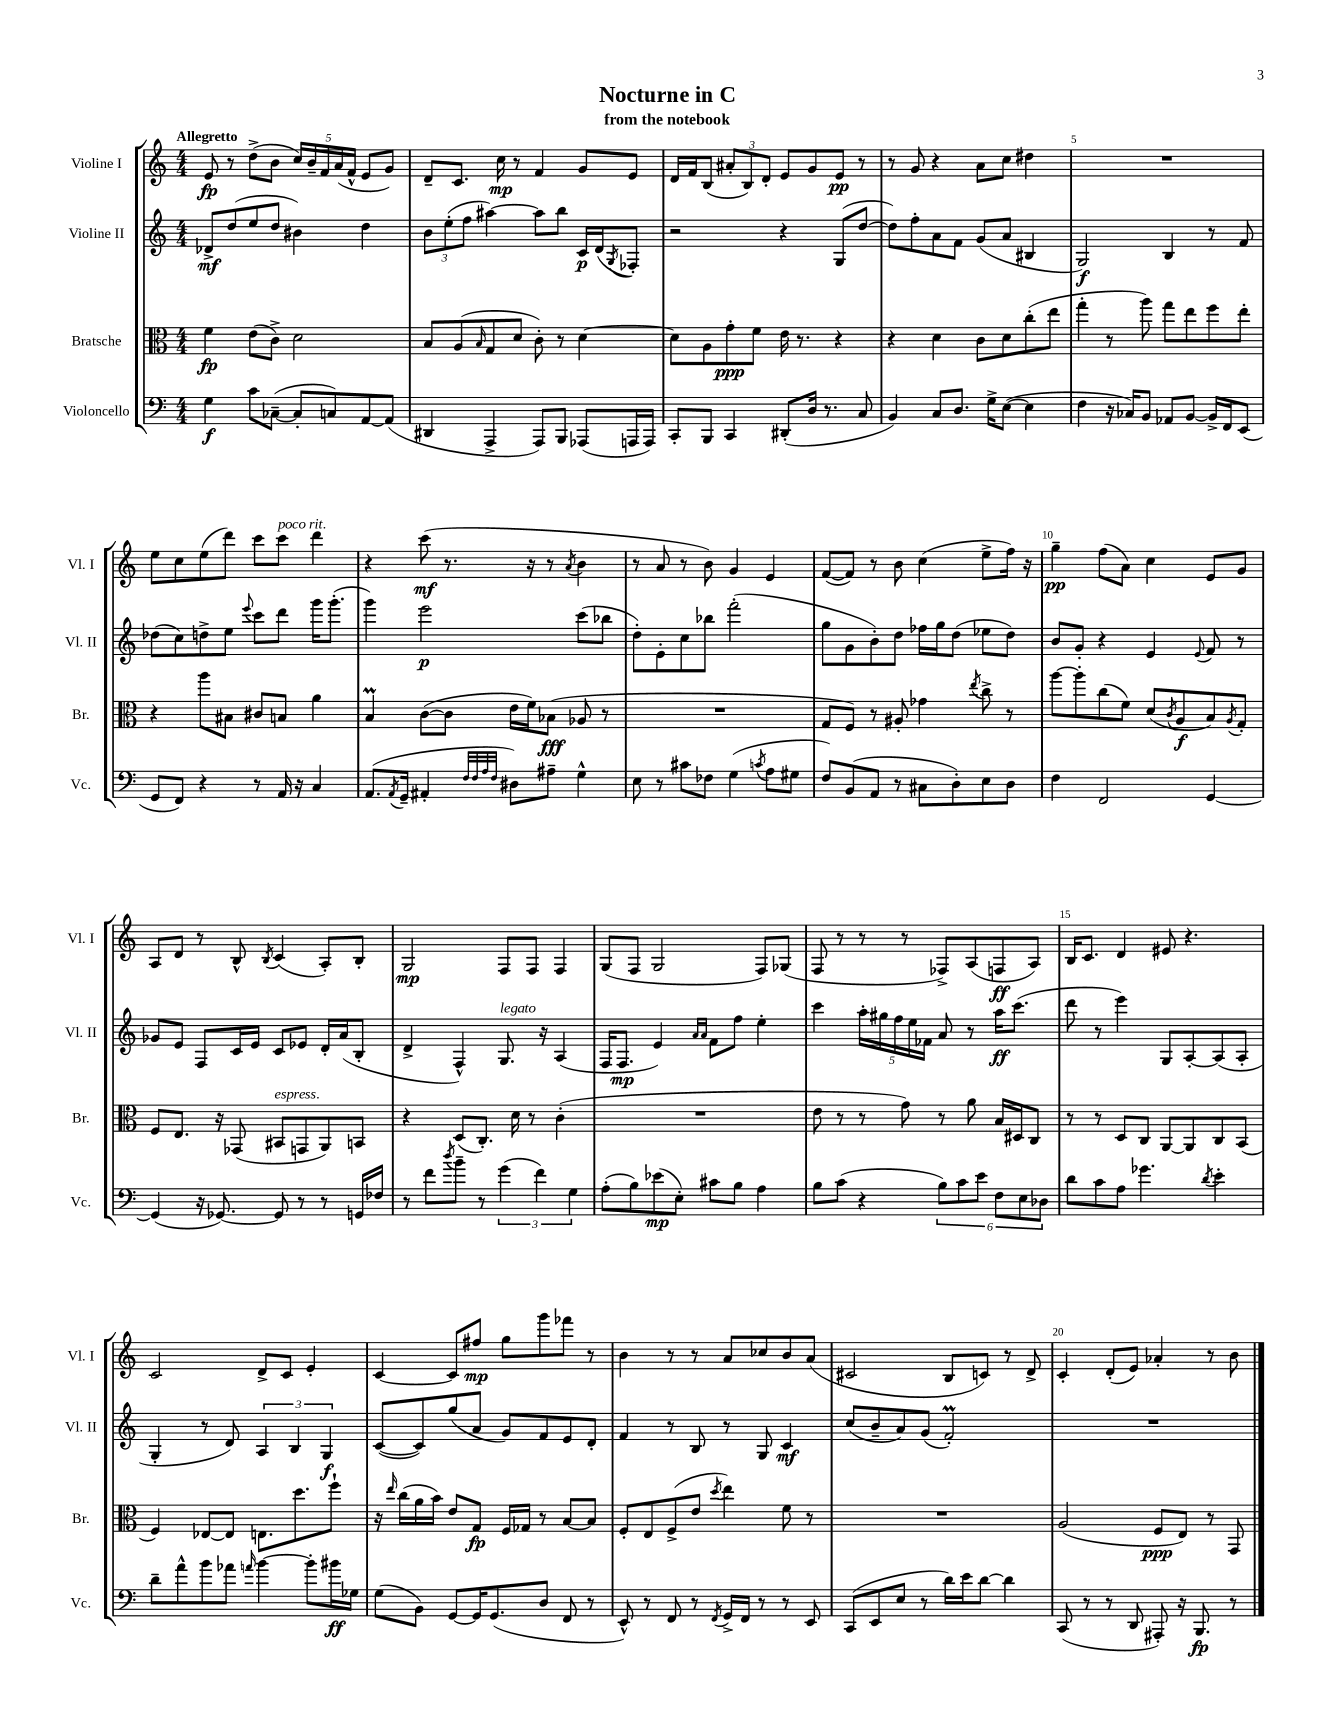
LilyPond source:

\header { title = "Nocturne in C" subtitle = "from the notebook" }
<<
\new StaffGroup <<
\new Staff = "s0" \with { instrumentName = "Violine I" shortInstrumentName = "Vl. I" } {
    \clef treble \key c \major \numericTimeSignature \time 4/4 \tempo "Allegretto"
    e'8\fp r8 d''8->( b'8 \tuplet 5/4 { c''16) b'16-- f'16 a'16( f'16-^ } e'8 g'8) |
    d'8-- c'8. c''16\mp r8 f'4 g'8 e'8 |
    d'16 f'16 b8( \tuplet 3/2 { ais'8-. b8) d'8-. } e'8 g'8 e'8\pp r8 |
    r8 g'8 r4 a'8 c''8 dis''4 |
    R1 |
    e''8 c''8 e''8( d'''8) c'''8 c'''8^\markup { \italic "poco rit." } d'''4 |
    r4 c'''8\mf( r8. r16 r8 \acciaccatura { a'8 } b'4 |
    r8 a'8 r8 b'8) g'4 e'4 |
    f'8~( f'8) r8 b'8 c''4( e''8-> f''16) r16 |
    g''4--\pp f''8( a'8) c''4 e'8 g'8 |
    a8 d'8 r8 b8-^ \acciaccatura { b8 } c'4( a8-.) b8-. |
    g2\mp f8 f8 f4 |
    g8( f8 g2 f8) ges8( |
    f8 r8 r8 r8 fes8->) a8( f8\ff a8) |
    b16 c'8. d'4 eis'8 r4. |
    c'2 d'8-> c'8 e'4-. |
    c'4~ c'8 fis''8\mp g''8 g'''8 fes'''8 r8 |
    b'4 r8 r8 a'8 ces''8 b'8 a'8( |
    cis'2 b8 c'8) r8 d'8-> |
    c'4-. d'8-.( e'8) aes'4-. r8 b'8 \bar "|." |
}
\new Staff = "s1" \with { instrumentName = "Violine II" shortInstrumentName = "Vl. II" } {
    \clef treble \key c \major \numericTimeSignature \time 4/4
    des'8->\mf d''8( e''8 d''8 bis'4) d''4 |
    \tuplet 3/2 { b'8 e''8-.( f''8 } ais''4~) ais''8 b''8 c'16\p d'16( \acciaccatura { g8 } fes8-.) |
    r2 r4 g8( d''8~ |
    d''8) f''8-. a'8 f'8 g'8( a'8 bis4 |
    g2\f) b4 r8 f'8 |
    des''8( c''8) d''8-> e''8 \appoggiatura { e'''8 } c'''8 d'''8 g'''16 g'''8.-.( |
    g'''4) e'''2\p c'''8( bes''8 |
    d''8-.) e'8-. c''8 bes''8 f'''2-.( |
    g''8 g'8 b'8-.) d''8 fes''16 g''16 d''8( ees''8 d''8) |
    b'8 g'8-. r4 e'4 \appoggiatura { e'8 } f'8 r8 |
    ges'8 e'8 f8 c'16 e'16 c'8 ees'8 d'16-. a'16( b8-. |
    d'4-> f4-^) g8.^\markup { \italic "legato" } r16 a4( |
    f16 f8.\mp e'4) \grace { a'16 a'16 } f'8 f''8 e''4-. |
    c'''4 \tuplet 5/4 { a''16-. gis''16 f''16 e''16 fes'16 } a'8 r8 a''16\ff c'''8.( |
    d'''8 r8 e'''4) g8 a8~-. a8( a8-. |
    g4-. r8 d'8) \tuplet 3/2 { a4 b4 g4\f } |
    c'8~( c'8) g''8( a'8 g'8) f'8 e'8 d'8-. |
    f'4 r8 b8 r8 g8 c'4\mf |
    c''8( b'8-- a'8) g'8( f'2-.\prall) |
    R1 \bar "|." |
}
\new Staff = "s2" \with { instrumentName = "Bratsche" shortInstrumentName = "Br." } {
    \clef alto \key c \major \numericTimeSignature \time 4/4
    f'4\fp e'8( c'8->) d'2 |
    b8 a8( \grace { b16 } g8 d'8 c'8-.) r8 d'4~ |
    d'8 a8 g'8-.\ppp f'8 e'16 r8. r4 |
    r4 d'4 c'8 d'8 c''8-.( e''8 |
    g''4-. r8 a''8) g''8 e''8 f''8 e''8-. |
    r4 a''8 bis8 cis'8 b8 a'4 |
    b4\prall c'8~( c'8 e'16 f'16) bes8\fff( aes8 r8 |
    R1 |
    g8 f8) r8 ais8-. ges'4 \acciaccatura { e''8 } c''8-> r8 |
    a''8~ a''8-. c''8( f'8) d'8( \acciaccatura { c'8 } a8\f b8) \acciaccatura { a8 } g8-. |
    f8 e8. r16 ges,8( bis,8^\markup { \italic "espress." } g,8 a,8) b,8 |
    r4 d8( c8.-.) d'16 r8 c'4-.( |
    R1 |
    e'8 r8 r8 g'8) r8 a'8 b16 dis16 c8 |
    r8 r8 d8 c8 a,8~ a,8 c8 b,8( |
    f4) ees8~ ees8 e8. d''8. f''8-! |
    r16 \grace { e''16 } c''16( a'16 b'16) e'8 g8\fp f16 ges16 r8 b8~ b8 |
    f8-. e8 f8->( e'8 \acciaccatura { d''8 } e''4) f'8 r8 |
    R1 |
    a2( f8\ppp e8) r8 g,8 \bar "|." |
}
\new Staff = "s3" \with { instrumentName = "Violoncello" shortInstrumentName = "Vc." } {
    \clef bass \key c \major \numericTimeSignature \time 4/4
    g4\f c'8 ces8~--( ces8-. c8) a,8~ a,8( |
    dis,4 a,,4-> a,,8) b,,8 aes,,8( a,,16 a,,16) |
    c,8-. b,,8 c,4 dis,8-.( d16 r8. c8 |
    b,4) c8 d8. g16-> e8~( e4 |
    f4 r16 ces16) b,8 aes,8 b,8~ b,16-> f,16 e,8( |
    g,8 f,8) r4 r8 a,16 r16 c4 |
    a,8.( \acciaccatura { a,8 } g,16-- ais,4-. \grace { f32 f32 a32 f32 } dis8) ais8-- g4-^ |
    e8 r8 cis'8 fes8 g4( \acciaccatura { c'8 } a8 gis8 |
    f8) b,8( a,8 r8 cis8 d8-.) e8 d8 |
    f4 f,2 g,4~ |
    g,4( r16 ges,8.~) ges,8 r8 r8 g,16 fes16 |
    r8 f'8 \acciaccatura { d''8 } b'8-- r8 \tuplet 3/2 { g'4( f'4) g4 } |
    a8-.( b8) ees'8\mp( e8-.) cis'8 b8 a4 |
    b8 c'8( r4 \tuplet 6/4 { b8) c'8 e'8 f8 e8 des8 } |
    d'8 c'8 a8 ges'4. \acciaccatura { d'8 } e'4-. |
    d'8-- a'8-^ b'8 aes'8 \grace { a'16 } b'4~ b'8-. bis'16\ff ges16 |
    g8( b,8) g,8~ g,16 g,8.( d8 f,8 r8 |
    e,8-^) r8 f,8 r8 \acciaccatura { f,8 } g,16-> f,16 r8 r8 e,8 |
    c,8( e,8 e8 r8 d'16) e'16 d'8~ d'4 |
    c,8( r8 r8 d,8 ais,,8-.) r16 b,,8.\fp r8 \bar "|." |
}
>>
>>
\layout { \context { \Score \override BarNumber.break-visibility = ##(#f #t #t) barNumberVisibility = #(every-nth-bar-number-visible 5) } }
